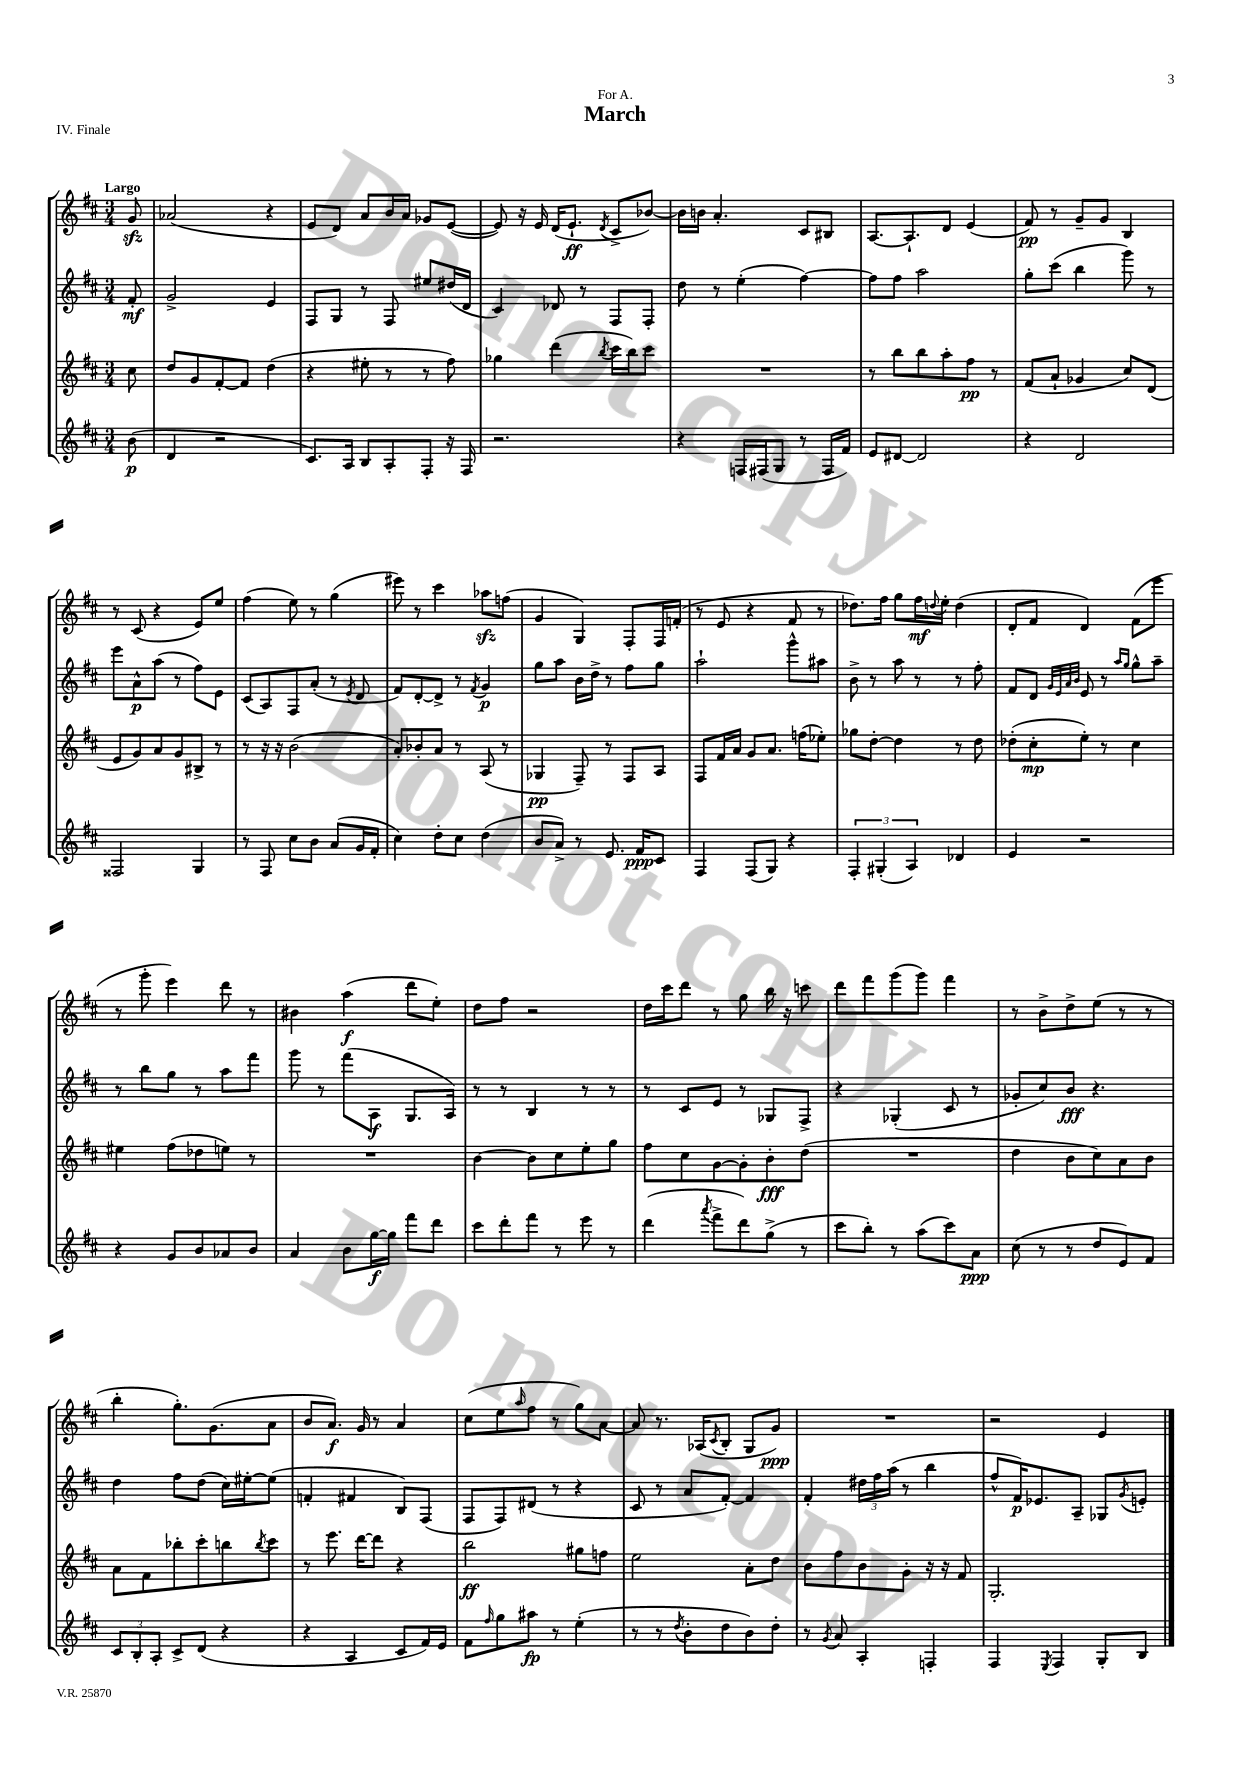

**kern	**dynam	**kern	**dynam	**kern	**dynam	**kern	**dynam
*part4	*part4	*part3	*part3	*part2	*part2	*part1	*part1
*staff4	*staff4	*staff3	*staff3	*staff2	*staff2	*staff1	*staff1
*clefG2	*	*clefG2	*	*clefG2	*	*clefG2	*
*k[f#c#]	*	*k[f#c#]	*	*k[f#c#]	*	*k[f#c#]	*
*M3/4	*	*M3/4	*	*M3/4	*	*M3/4	*
=	=	=	=	=	=	=	=
!	!	!	!	!	!	!LO:TX:a:B:t=Largo	!
(8b\	p	8cc#\	.	8f#'/	mf	8gzz/	.
=1	=1	=1	=1	=1	=1	=1	=1
4d/	.	8dd/L	.	2g^/	.	(2a-X/	.
.	.	8g/	.	.	.	.	.
2r	.	[8f#'/	.	.	.	.	.
.	.	8f#/J]	.	.	.	.	.
.	.	(4dd\	.	4e/	.	4r	.
=2	=2	=2	=2	=2	=2	=2	=2
8.c#/L)	.	4r	.	8F#/L	.	8e/L	.
.	.	.	.	8G/J	.	8d/J)	.
16A/Jk	.	.	.	.	.	.	.
8B/L	.	8ee#X'\	.	8r	.	8a/L	.
8A'/	.	8r	.	8F#/	.	16b/L	.
.	.	.	.	.	.	16a/JJ	.
8F#'/J	.	8r	.	8ee#X/L	.	8g-X/L	.
16r	.	8ff#\)	.	(16dd#X/L	.	([8e/J	.
16F#/	.	.	.	16d/JJ	.	.	.
=3	=3	=3	=3	=3	=3	=3	=3
2.r	.	4gg-X\	.	4c#/)	.	8e/])	.
.	.	.	.	.	.	16r	.
.	.	.	.	.	.	16e/	.
.	.	(4ddd\	.	8d-X/	.	(16d/KL	.
.	.	.	.	.	.	8.e`/J	ff
.	.	.	.	8r	.	.	.
.	.	8qbb/	.	.	.	8qd/	.
.	.	16ccc#\LL	.	8F#/L	.	8c#^/L	.
.	.	16bb\J)	.	.	.	.	.
.	.	8ccc#\J	.	8F#'/J	.	[8b-X/J)	.
=4	=4	=4	=4	=4	=4	=4	=4
4r	.	2.r	.	8dd\	.	16b-\LL]	.
.	.	.	.	.	.	16bn\JJ	.
.	.	.	.	8r	.	4.a'/	.
16Fn/LL	.	.	.	(4ee'\	.	.	.
(16F#X/J	.	.	.	.	.	.	.
8G/J	.	.	.	.	.	.	.
8r	.	.	.	[4ff#\)	.	8c#/L	.
16F#/LL	.	.	.	.	.	8B#X/J	.
16f#/JJ)	.	.	.	.	.	.	.
=5	=5	=5	=5	=5	=5	=5	=5
8e/L	.	8r	.	8ff#\L]	.	[8.A/L	.
[8d#X/J	.	8bb\L	.	8ff#\J	.	.	.
.	.	.	.	.	.	8.A`/]	.
2d#/]	.	8bb\	.	2aa\	.	.	.
.	.	8aa'\	.	.	.	8d/J	.
.	.	8ff#\J	pp	.	.	(4e/	.
.	.	8r	.	.	.	.	.
=6	=6	=6	=6	=6	=6	=6	=6
4r	.	(8f#/L	.	8gg'\L	.	8f#/)	pp
.	.	8a`/J	.	(8ccc#\J	.	8r	.
2d/	.	4g-X/	.	4bb\	.	8g~/L	.
.	.	.	.	.	.	8g/J	.
.	.	8cc#/L)	.	8ggg\)	.	4B/	.
.	.	(8d/J	.	8r	.	.	.
!!LO:LB:g=z
=7	=7	=7	=7	=7	=7	=7	=7
2F##X/	.	8e/L	.	8eee\L	.	8r	.
.	.	8g/)	.	8a^^\	p	(8c#/	.
.	.	8a/	.	(8aa\J	.	4r	.
.	.	8g/	.	8r	.	.	.
4G/	.	8B#X^/J	.	8ff#\L)	.	8e/L)	.
.	.	8r	.	8e\J	.	8ee/J	.
=8	=8	=8	=8	=8	=8	=8	=8
8r	.	8r	.	(8c#/L	.	(4ff#\	.
8F#/	.	16r	.	8A/)	.	.	.
.	.	16r	.	.	.	.	.
8cc#\L	.	(2b\	.	8F#/	.	8ee\)	.
8b\J	.	.	.	(8a'/J	.	8r	.
(8a/L	.	.	.	8r	.	(4gg\	.
.	.	.	.	8qe/	.	.	.
16g/L	.	.	.	8d/	.	.	.
16f#'/JJ	.	.	.	.	.	.	.
=9	=9	=9	=9	=9	=9	=9	=9
4cc#\)	.	8a'/L)	.	8f#/L)	.	8eee#X\)	.
.	.	8b-X'/	.	[8d'/	.	8r	.
8dd'\L	.	8a/J	.	8d^/J]	.	4ccc#\	.
8cc#\J	.	8r	.	8r	.	.	.
.	.	.	.	8qf#/	.	.	.
(4dd\	.	(8A/	.	4g/	p	8aa-Xzz\L	.
.	.	8r	.	.	.	(8ffn\J	.
=10	=10	=10	=10	=10	=10	=10	=10
8b/L	.	4G-X/	pp	8gg\L	.	4g/	.
8a^/J)	.	.	.	8aa\J	.	.	.
8r	.	8F#~/)	.	16b\LL	.	4G/)	.
.	.	.	.	16dd^\JJ	.	.	.
8.e/	.	8r	.	8r	.	.	.
.	.	8F#/L	.	8ff#\L	.	8F#'/L	.
16f#/KL	ppp	.	.	.	.	.	.
8c#/J	.	8A/J	.	8gg\J	.	16F#/L	.
.	.	.	.	.	.	(16fn'/JJ	.
=11	=11	=11	=11	=11	=11	=11	=11
4F#/	.	8F#/L	.	2aa`\	.	8r	.
.	.	16f#/L	.	.	.	8e/	.
.	.	16a/JJ	.	.	.	.	.
(8F#/L	.	8g/L	.	.	.	4r	.
8G/J)	.	8.a/J	.	.	.	.	.
4r	.	.	.	8ggg^^\L	.	8f#/	.
.	.	(16ffn\KL	.	.	.	.	.
.	.	8ee-X'\J)	.	8aa#X\J	.	8r	.
=12	=12	=12	=12	=12	=12	=12	=12
6F#'/	.	8gg-X\L	.	8b^\	.	8.dd-X\L)	.
.	.	[8dd'\J	.	8r	.	.	.
(6G#X'/	.	.	.	.	.	.	.
.	.	.	.	.	.	16ff#\Jk	.
.	.	4dd\]	.	8aa\	.	8gg\L	.
6A/)	.	.	.	.	.	.	.
.	.	.	.	8r	.	16ff#\L	mf
.	.	.	.	.	.	8qqddn/	.
.	.	.	.	.	.	16ee'\JJ	.
4d-X/	.	8r	.	8r	.	(4dd\	.
.	.	8dd\	.	8ff#'\	.	.	.
=13	=13	=13	=13	=13	=13	=13	=13
4e/	.	(8dd-X'\L	.	8f#/L	.	8d'/L	.
.	.	8cc#'\	mp	8d/J	.	8f#/J	.
.	.	.	.	32qqg/LLL	.	.	.
.	.	.	.	32qqe/	.	.	.
.	.	.	.	32qqa/	.	.	.
.	.	.	.	32qqb/JJJ	.	.	.
2r	.	8ee'\J)	.	8e/	.	4d/)	.
.	.	8r	.	8r	.	.	.
.	.	.	.	16qqaa/LL	.	.	.
.	.	.	.	16qqgg/JJ	.	.	.
.	.	4cc#\	.	8gg^^\L	.	(8f#\L	.
.	.	.	.	8aa~\J	.	8eee\J	.
!!LO:LB:g=z
=14	=14	=14	=14	=14	=14	=14	=14
4r	.	4ee#X\	.	8r	.	8r	.
.	.	.	.	8bb\L	.	8ggg'\	.
8g/L	.	(8ff#\L	.	8gg\J	.	4eee\)	.
8b/	.	8dd-X\	.	8r	.	.	.
8a-X/	.	8een\J)	.	8aa\L	.	8ddd\	.
8b/J	.	8r	.	8fff#\J	.	8r	.
=15	=15	=15	=15	=15	=15	=15	=15
4a/	.	2.r	.	8ggg\	.	4b#X\	.
.	.	.	.	8r	.	.	.
8b\L	.	.	.	(8fff#\L	.	(4aa\	f
[16gg\L	f	.	.	8A\J	f	.	.
16gg\JJ]	.	.	.	.	.	.	.
8fff#\L	.	.	.	8.G/L	.	8ddd\L	.
8ddd\J	.	.	.	.	.	8ee'\J)	.
.	.	.	.	16A/Jk)	.	.	.
=16	=16	=16	=16	=16	=16	=16	=16
8ccc#\L	.	[4b\	.	8r	.	8dd\L	.
8ddd'\	.	.	.	8r	.	8ff#\J	.
8fff#\J	.	8b\L]	.	4B/	.	2r	.
8r	.	8cc#\	.	.	.	.	.
8eee\	.	8ee'\	.	8r	.	.	.
8r	.	8gg\J	.	8r	.	.	.
=17	=17	=17	=17	=17	=17	=17	=17
(4ddd\	.	8ff#\L	.	8r	.	16dd\LL	.
.	.	.	.	.	.	16ccc#\J	.
.	.	8cc#\	.	8c#/L	.	8ddd\J	.
8qaaa/	.	.	.	.	.	.	.
8fff#^\L	.	[8g\	.	8e/J	.	8r	.
8ddd\)	.	8g'\]	.	8r	.	8gg\	.
(8gg^\J	.	8b'\	fff	8G-X/L	.	16bb\	.
.	.	.	.	.	.	16r	.
8r	.	(8dd\J	.	8F#^/J	.	8cccn\	.
=18	=18	=18	=18	=18	=18	=18	=18
8ccc#\L	.	2.r	.	4r	.	8ddd\L	.
8bb'\J)	.	.	.	.	.	8fff#\	.
8r	.	.	.	(4G-X'/	.	(8ggg\	.
(8aa\L	.	.	.	.	.	8ggg\J)	.
8ccc#\)	.	.	.	8c#/	.	4fff#\	.
8a\J	ppp	.	.	8r	.	.	.
=19	=19	=19	=19	=19	=19	=19	=19
(8cc#\	.	4dd\	.	8g-X'/L	.	8r	.
8r	.	.	.	8cc#/)	.	8b^\L	.
8r	.	8b\L	.	8b/J	fff	8dd^\	.
8dd/L	.	8cc#\)	.	4.r	.	(8ee\J	.
8e/)	.	8a\	.	.	.	8r	.
8f#/J	.	8b\J	.	.	.	8r	.
!!LO:LB:g=z
=20	=20	=20	=20	=20	=20	=20	=20
12c#/L	.	8a\L	.	4dd\	.	4bb'\	.
12B'/	.	.	.	.	.	.	.
.	.	8f#\	.	.	.	.	.
12A'/J	.	.	.	.	.	.	.
8c#^/L	.	8bb-X'\	.	8ff#\L	.	8.gg'\L)	.
(8d/J	.	8ccc#'\	.	(8dd\J	.	.	.
.	.	.	.	.	.	(8.g\	.
4r	.	8bbn\	.	16cc#\LL)	.	.	.
.	.	.	.	[16ee#X'\J	.	.	.
.	.	8qbb/	.	.	.	.	.
.	.	8ccc#\J	.	(8ee#\J]	.	8a\J	.
=21	=21	=21	=21	=21	=21	=21	=21
4r	.	8r	.	4fn'/	.	8b/L	.
.	.	8.eee\	.	.	.	8.a/J)	f
4A/	.	.	.	4f#X/	.	.	.
.	.	[16ddd\KL	.	.	.	16g/	.
.	.	8ddd\J]	.	.	.	8r	.
8c#/L	.	4r	.	8B/L)	.	4a/	.
16f#/L)	.	.	.	(8F#/J	.	.	.
16e/JJ	.	.	.	.	.	.	.
=22	=22	=22	=22	=22	=22	=22	=22
8f#\L	.	2bb\	ff	8F#/L	.	(8cc#\L	.
16qqff#/	.	.	.	.	.	.	.
8gg\	.	.	.	8F#/)	.	8ee\	.
.	.	.	.	.	.	16qqaa/	.
8aa#X\J	fp	.	.	(8d#X/J	.	8ff#\J	.
8r	.	.	.	8r	.	8r	.
(4ee'\	.	8gg#X\L	.	4r	.	8gg\L)	.
.	.	8ffn\J	.	.	.	[8a\J	.
=23	=23	=23	=23	=23	=23	=23	=23
8r	.	2ee\	.	8c#/	.	8a/]	.
8r	.	.	.	8r	.	8.r	.
8qdd/	.	.	.	.	.	.	.
8b'\L	.	.	.	8a/L	.	.	.
.	.	.	.	.	.	(16A-X/KL	.
.	.	.	.	.	.	8qc#/	.
8dd\	.	.	.	[8f#'/J)	.	8B'/J	.
8b\)	.	8a'\L	.	4f#/]	.	8G/L	.
8dd'\J	.	8dd\J	.	.	.	8g/J)	ppp
=24	=24	=24	=24	=24	=24	=24	=24
8r	.	8b\L	.	4f#'/	.	2.r	.
8qg/	.	.	.	.	.	.	.
8a/	.	8ff#\	.	.	.	.	.
4A'/	.	8b\	.	24dd#X\LL	.	.	.
.	.	.	.	24ff#\	.	.	.
.	.	.	.	(24aa\JJ	.	.	.
.	.	8g'\J	.	8r	.	.	.
4Fn'/	.	16r	.	4bb\	.	.	.
.	.	16r	.	.	.	.	.
.	.	8f#/	.	.	.	.	.
=25	=25	=25	=25	=25	=25	=25	=25
4F#/	.	2.G'/	.	8ff#^^/L	.	2r	.
.	.	.	.	16f#/K)	p	.	.
.	.	.	.	8.e-X/	.	.	.
8qE/	.	.	.	.	.	.	.
4F#/	.	.	.	.	.	.	.
.	.	.	.	8A~/J	.	.	.
8G'/L	.	.	.	8G-X/L	.	4e/	.
.	.	.	.	8qg/	.	.	.
8B/J	.	.	.	8en'/J	.	.	.
==	==	==	==	==	==	==	==
*-	*-	*-	*-	*-	*-	*-	*-
